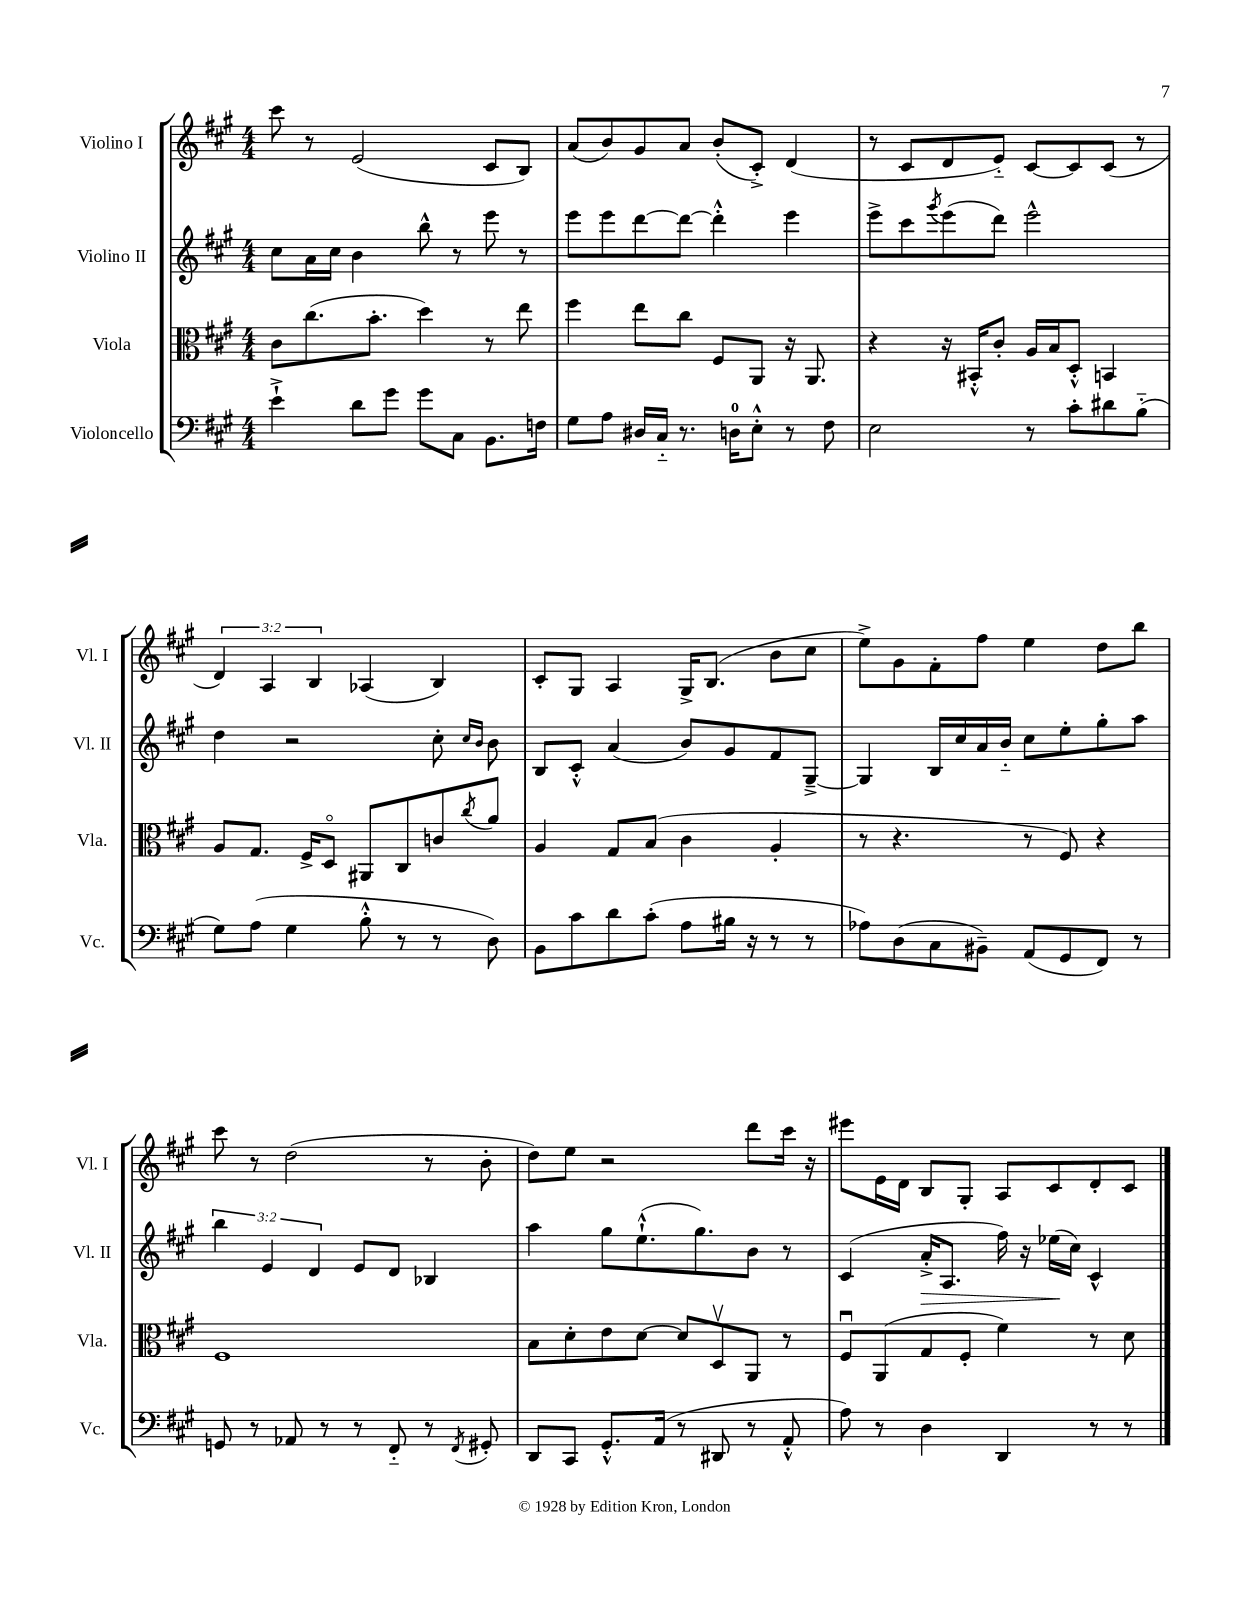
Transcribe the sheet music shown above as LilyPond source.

<<
\new StaffGroup <<
\new Staff = "s0" \with { instrumentName = "Violino I" shortInstrumentName = "Vl. I" } {
    \clef treble \key a \major \numericTimeSignature \time 4/4 \override Staff.TupletNumber.text = #tuplet-number::calc-fraction-text
    cis'''8 r8 e'2( cis'8 b8) |
    a'8( b'8) gis'8 a'8 b'8-.( cis'8-.->) d'4( |
    r8 cis'8 d'8 e'8-_) cis'8~ cis'8 cis'8( r8 |
    \tuplet 3/2 { d'4) a4 b4 } aes4( b4) |
    cis'8-. gis8 a4 gis16-> b8.( b'8 cis''8 |
    e''8->) gis'8 fis'8-. fis''8 e''4 d''8 b''8 |
    cis'''8 r8 d''2( r8 b'8-. |
    d''8) e''8 r2 d'''8 cis'''16 r16 |
    eis'''8 e'16 d'16 b8 gis8-. a8 cis'8 d'8-. cis'8 \bar "|." |
}
\new Staff = "s1" \with { instrumentName = "Violino II" shortInstrumentName = "Vl. II" } {
    \clef treble \key a \major \numericTimeSignature \time 4/4 \override Staff.TupletNumber.text = #tuplet-number::calc-fraction-text
    cis''8 a'16 cis''16 b'4 b''8-^ r8 e'''8 r8 |
    e'''8 e'''8 d'''8~ d'''8~ d'''4-.-^ e'''4 |
    e'''8-> cis'''8 \acciaccatura { gis'''8 } e'''8( d'''8) e'''2-^ |
    d''4 r2 cis''8-. \grace { cis''16 b'16 } b'8 |
    b8 cis'8-.-^ a'4( b'8) gis'8 fis'8 gis8~---> |
    gis4 b16 cis''16 a'16 b'16-_ cis''8 e''8-. gis''8-. a''8 |
    \tuplet 3/2 { b''4 e'4 d'4 } e'8 d'8 bes4 |
    a''4 gis''8 e''8.-!-^( gis''8.) b'8 r8 |
    cis'4( a'16-.->\> a8. fis''16) r16 ees''16\!( cis''16) cis'4-^ \bar "|." |
}
\new Staff = "s2" \with { instrumentName = "Viola" shortInstrumentName = "Vla." } {
    \clef alto \key a \major \numericTimeSignature \time 4/4
    cis'8 cis''8.( b'8.-. d''4) r8 e''8 |
    fis''4 e''8 cis''8 fis8 a,8 r16 a,8. |
    r4 r16 bis,16-.-^ cis'8-. a16 b16 d8-.-^ b,4 |
    a8 gis8. fis16-> d8\flageolet ais,8 cis8 c'8 \acciaccatura { cis''8 } a'8 |
    a4 gis8 b8( cis'4 a4-. |
    r8 r4. r8 fis8) r4 |
    fis1 |
    b8 d'8-. e'8 d'8~ d'8 d8\upbow a,8 r8 |
    fis8\downbow a,8( gis8 fis8-. fis'4) r8 d'8 \bar "|." |
}
\new Staff = "s3" \with { instrumentName = "Violoncello" shortInstrumentName = "Vc." } {
    \clef bass \key a \major \numericTimeSignature \time 4/4
    e'4-!-> d'8 gis'8 gis'8 cis8 b,8. f16 |
    gis8 a8 dis16 cis16-_ r8. d16-0 e8-.-^ r8 fis8 |
    e2 r8 cis'8-. dis'8 b8-_( |
    gis8) a8( gis4 b8-.-^ r8 r8 d8) |
    b,8 cis'8 d'8 cis'8-.( a8 bis16 r16 r8 r8 |
    aes8) d8( cis8 bis,8--) a,8( gis,8 fis,8) r8 |
    g,8 r8 aes,8 r8 r8 fis,8-_ r8 \acciaccatura { fis,8 } gis,8-. |
    d,8 cis,8 gis,8.-.-^ a,16( r8 dis,8 r8 a,8-.-^ |
    a8) r8 d4 d,4 r8 r8 \bar "|." |
}
>>
>>
\layout { \context { \Score \remove "Bar_number_engraver" } }
